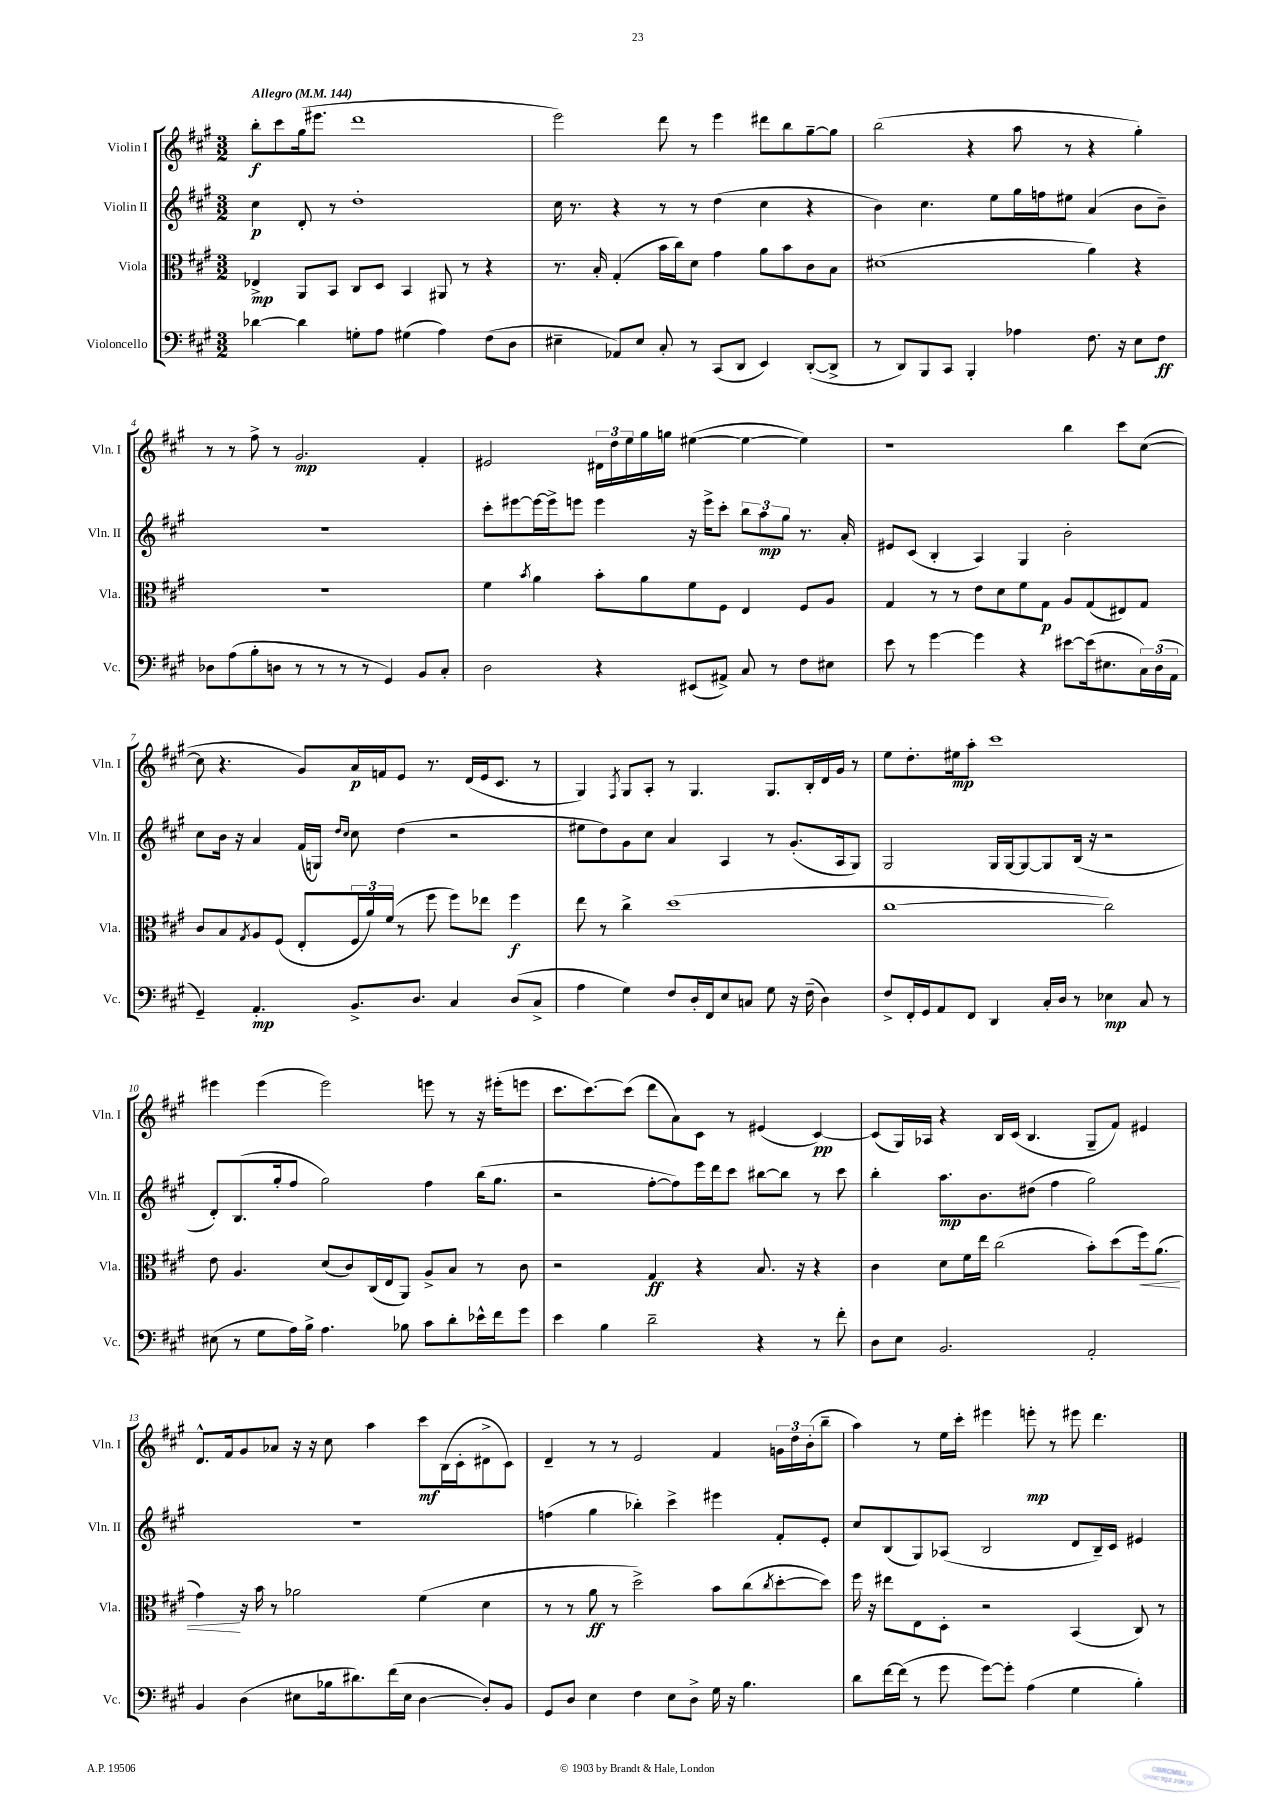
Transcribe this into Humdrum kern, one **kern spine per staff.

**kern	**kern	**kern	**kern
*staff4	*staff3	*staff2	*staff1
*clefF4	*clefC3	*clefG2	*clefG2
*k[f#c#g#]	*k[f#c#g#]	*k[f#c#g#]	*k[f#c#g#]
*M3/2	*M3/2	*M3/2	*M3/2
*MM144	*MM144	*MM144	*MM144
[4d-\	4E-^/	4cc#\	8bb'\L
.	.	.	8ccc#\
4d-\]	8AA/L	8d'/	(16gg#\k
.	.	.	8.eee#\J
.	8BB/J	8r	.
8G'\L	8C#/L	1dd'	1ddd
8A\J	8D/J	.	.
(4G#\	4BB/	.	.
4A\)	8AA#/	.	.
.	8r	.	.
(8F#\L	4r	.	.
8D\J	.	.	.
=	=	=	=
4E#~\	8.r	16cc#\	2eee\)
.	.	8.r	.
.	16B'/	.	.
8AA-/L)	(4G#'/	4r	.
8E#/J	.	.	.
8C#'/	16b\LL	8r	8ddd\
.	16cc#\J)	.	.
8r	8d\J	8r	8r
(8CC#/L	4g#\	(4dd\	4eee\
8DD/J	.	.	.
4EE/)	8a\L	4cc#\	8ddd#\L
.	8b\	.	8bb\
([8DD'/L	8c#\	4r	[8gg#~\
8DD^/]J	8B\J	.	8gg#\]J
=	=	=	=
8r	(1d#	4b\)	(2bb\
8DD/L)	.	.	.
8BBB/	.	4.cc#\	.
8CC#/J	.	.	.
4BBB'/	.	.	4r
.	.	8ee\L	.
4A-\	.	16gg#\L	8aa\
.	.	16ff\J	.
.	.	8ee#\J	8r
8.F#\	4a\)	(4a/	4r
16r	.	.	.
8E\L	4r	8b\L	4gg#'\)
8F#\J	.	8b~\J)	.
=	=	=	=
8D-\L	1.r	1.r	8r
(8A\	.	.	8r
8B'\	.	.	8ff#^\
8D\J	.	.	8r
8r	.	.	2.g#/
8r	.	.	.
8r	.	.	.
8r	.	.	.
4GG#/)	.	.	.
8BB/L	.	.	4f#'/
8C#'/J	.	.	.
=	=	=	=
2D\	4f#\	8ccc#'\L	2e#/
.	.	[8eee#\	.
.	8qb/	.	.
.	4a\	16eee#\_L	.
.	.	16eee#^\]J	.
.	.	8eee\J	.
4r	8b'\L	4eee\	24d#\LL
.	.	.	24dd\
.	.	.	24ee\
.	8a\	.	16gg#\
.	.	.	16gg\JJ
(8EE#/L	8f#\	16r	([4ee#\
.	.	16eee^\LK	.
8AA#^/J)	8F#\J	8ccc#'\J	.
8C#/	4E/	12bb\L	4ee#\_
.	.	12aa\	.
8r	.	.	.
.	.	12gg#\J	.
8F#\L	8F#/L	8.r	4ee#\])
8E#\J	8A/J	.	.
.	.	16a'/	.
=	=	=	=
8e\	4G#/	8e#/L	1r
8r	.	(8c#/J	.
[4g#\	8r	4B'/	.
.	8r	.	.
4g#\]	8e\L	4A/)	.
.	8d\	.	.
4r	8f#\	4G#/	.
.	8G#\J	.	.
[8e#\L	8A/L	2b'\	4bb\
(16e#\]k	(8G#/	.	.
8.E#\	.	.	.
.	8E#/)	.	8ccc#\L
24C#\L)	8G#/J	.	([8cc#\J
(24D\	.	.	.
24AA\JJ	.	.	.
=	=	=	=
4GG#~/)	8c#/L	8cc#\L	8cc#\]
.	8B/	16b\Jk	4.r
.	.	16r	.
.	8qG#/	.	.
4.AA'/	8A/	4a/	.
.	(8F#/J	.	.
.	8E'/L	(16f#/LL	8g#/L)
.	.	16G/JJ)	.
.	.	16qqdd/LL	.
.	.	16qqcc#/JJ	.
8.BB^/L	24F#/L	8cc#\	16a/L
.	24a/)	.	.
.	.	.	16f/J
.	(24f#/JJ	.	.
.	8r	(4dd\	8e/J
8.D/J	.	.	.
.	8ff#\	.	8.r
4C#/	8ff#\L)	2r	.
.	.	.	(16d/LL
.	8ee-\J	.	16e/J
.	.	.	8.c#/J
(8D/L	4ff#\	.	.
8C#^/J	.	.	8r
=	=	=	=
4A\	8ee\	8ee#\L	4G#/)
.	8r	8dd\)	.
.	.	.	8qF#/
4G#\)	4cc#^\	8g#\	8G#/L
.	.	8cc#\J	8A'/J
8F#/L	(1dd	4a/	8r
16D'/L	.	.	4.G#/
16FF#/J	.	.	.
8E/	.	4A/	.
8C/J	.	.	.
8G#\	.	8r	8.G#/L
16r	.	(8.g#'/L	.
(16F#~\	.	.	16B'/L
4D\)	.	.	16d/
.	.	16A/k	16g#/JJ
.	.	8G#/J)	8r
=	=	=	=
8F#^/L	[1cc#	2G#/	8ee\L
16FF#'/L	.	.	8.dd'\
16GG#/J	.	.	.
8AA/	.	.	.
.	.	.	16ee#\k
8FF#/J	.	.	8aa'\J
4DD/	.	16G#/LL	1ccc#
.	.	[16G#/J	.
.	.	8G#/_	.
16C#'/LL	.	8G#/]	.
16D/JJ	.	.	.
8r	.	(16B/Jk	.
.	.	16r	.
4E-\	2cc#\])	2r	.
8C#/	.	.	.
8r	.	.	.
=	=	=	=
(8E#\	8e\	8d'/L)	4eee#\
8r	4.A/	(8.B/	.
8G#\L	.	.	(4eee#\
.	.	16gg#'/k	.
16A\L)	.	8ff#/J	.
16B^\JJ	.	.	.
4.A\	(8d/L	2gg#\)	2eee#\)
.	8c#/)	.	.
.	(16C#/L	.	.
.	16E/J	.	.
8B-\	8AA/J)	.	.
8c#\L	8A^/L	4ff#\	8eee\
8d'\	8B/J	.	8r
16e-^^\L	8r	(16bb\LK	16r
16f#\J	.	8.gg#\J	(16eee#'\LK
8g#\J	8c#\	.	8eee\J
=	=	=	=
4e\	2r	2r	8.ccc#\L
.	.	.	[8.ccc#\)
4B\	.	.	.
.	.	.	(8ccc#\]J
2d~\	4G#/	[8ff#'\L	8ddd\L
.	.	8ff#\])	8a\)
.	4r	16eee\L	8c#\J
.	.	16ddd\J	.
.	.	8ccc#\J	8r
4r	8.B/	[8bb#\L	(4e#/
.	.	8bb#\]J	.
.	16r	.	.
8r	4r	8r	[4c#/)
8f#'\	.	8ccc#\	.
=	=	=	=
8D\L	4c#\	4bb'\	(8c#/]L
8E\J	.	.	16G#/L)
.	.	.	16A-/JJ
2.BB/	8d\L	8.aa\L	4r
.	16f#\L	.	.
.	16ee\JJ	8.b\	.
.	(2cc#\	.	16B/LL
.	.	.	(16c#/JJ
.	.	(8dd#\J	4.B/
.	.	4ff#\	.
2AA'/	8b'\L)	2gg#\)	8G#~/L
.	(8dd\	.	8f#/J)
.	16ff#\k)	.	4e#/
.	(8.a\J	.	.
=	=	=	=
4BB/	4g#\)	1.r	8.d^^/L
.	.	.	16f#/k
(4D\	16r	.	8g#/
.	16b\	.	.
.	8r	.	8a-/J
8E#\L	2a-\	.	16r
.	.	.	16r
16B-\k	.	.	8cc#\
8.d#\)	.	.	.
.	.	.	4aa\
(16f#\L	.	.	.
16E#\JJ	.	.	.
[4D\	(4f#\	.	8ccc#\L
.	.	.	(16B\L
.	.	.	16c#'\J
8D'/]L)	4d\	.	8d#^\
8BB/J	.	.	8c#\J)
=	=	=	=
8GG#/L	8r	(4ff\	4d~/
8D/J	8r	.	.
4E\	8a\	4gg#\	8r
.	8r	.	8r
4F#\	2dd^\)	4bb-'\)	2e/
8E\L	.	4ccc#^\	.
8D^\J	.	.	.
16G#\	8b\L	4eee#\	4f#/
16r	.	.	.
4.B\	(8cc#\	.	.
.	8qcc#/	.	.
.	[8dd'\	8f#'/L	24g\LL
.	.	.	24dd\
.	.	.	(24b'\J
.	8dd\]J)	8e'/J	8bb~\J
=	=	=	=
8d\L	16ff#\	8cc#/L	4aa\)
.	16r	.	.
[16f#\L	8ee#\L	(8B/	.
(16f#\]JJ	.	.	.
8r	8E\	8G#/)	8r
8g#\	8D'\J	(8A-/J	16ee\LL
.	.	.	16ccc#'\JJ
[8g#\L)	2r	2B/	4eee#\
8g#'\]J	.	.	.
(4A\	.	.	8eee'\
.	.	.	8r
4G#\	(4BB/	8d/L	8eee#\
.	.	16B~/L)	4.ddd\
.	.	16c#/JJ	.
4B'\)	8C#/)	4e#/	.
.	8r	.	.
==	==	==	==
*-	*-	*-	*-
